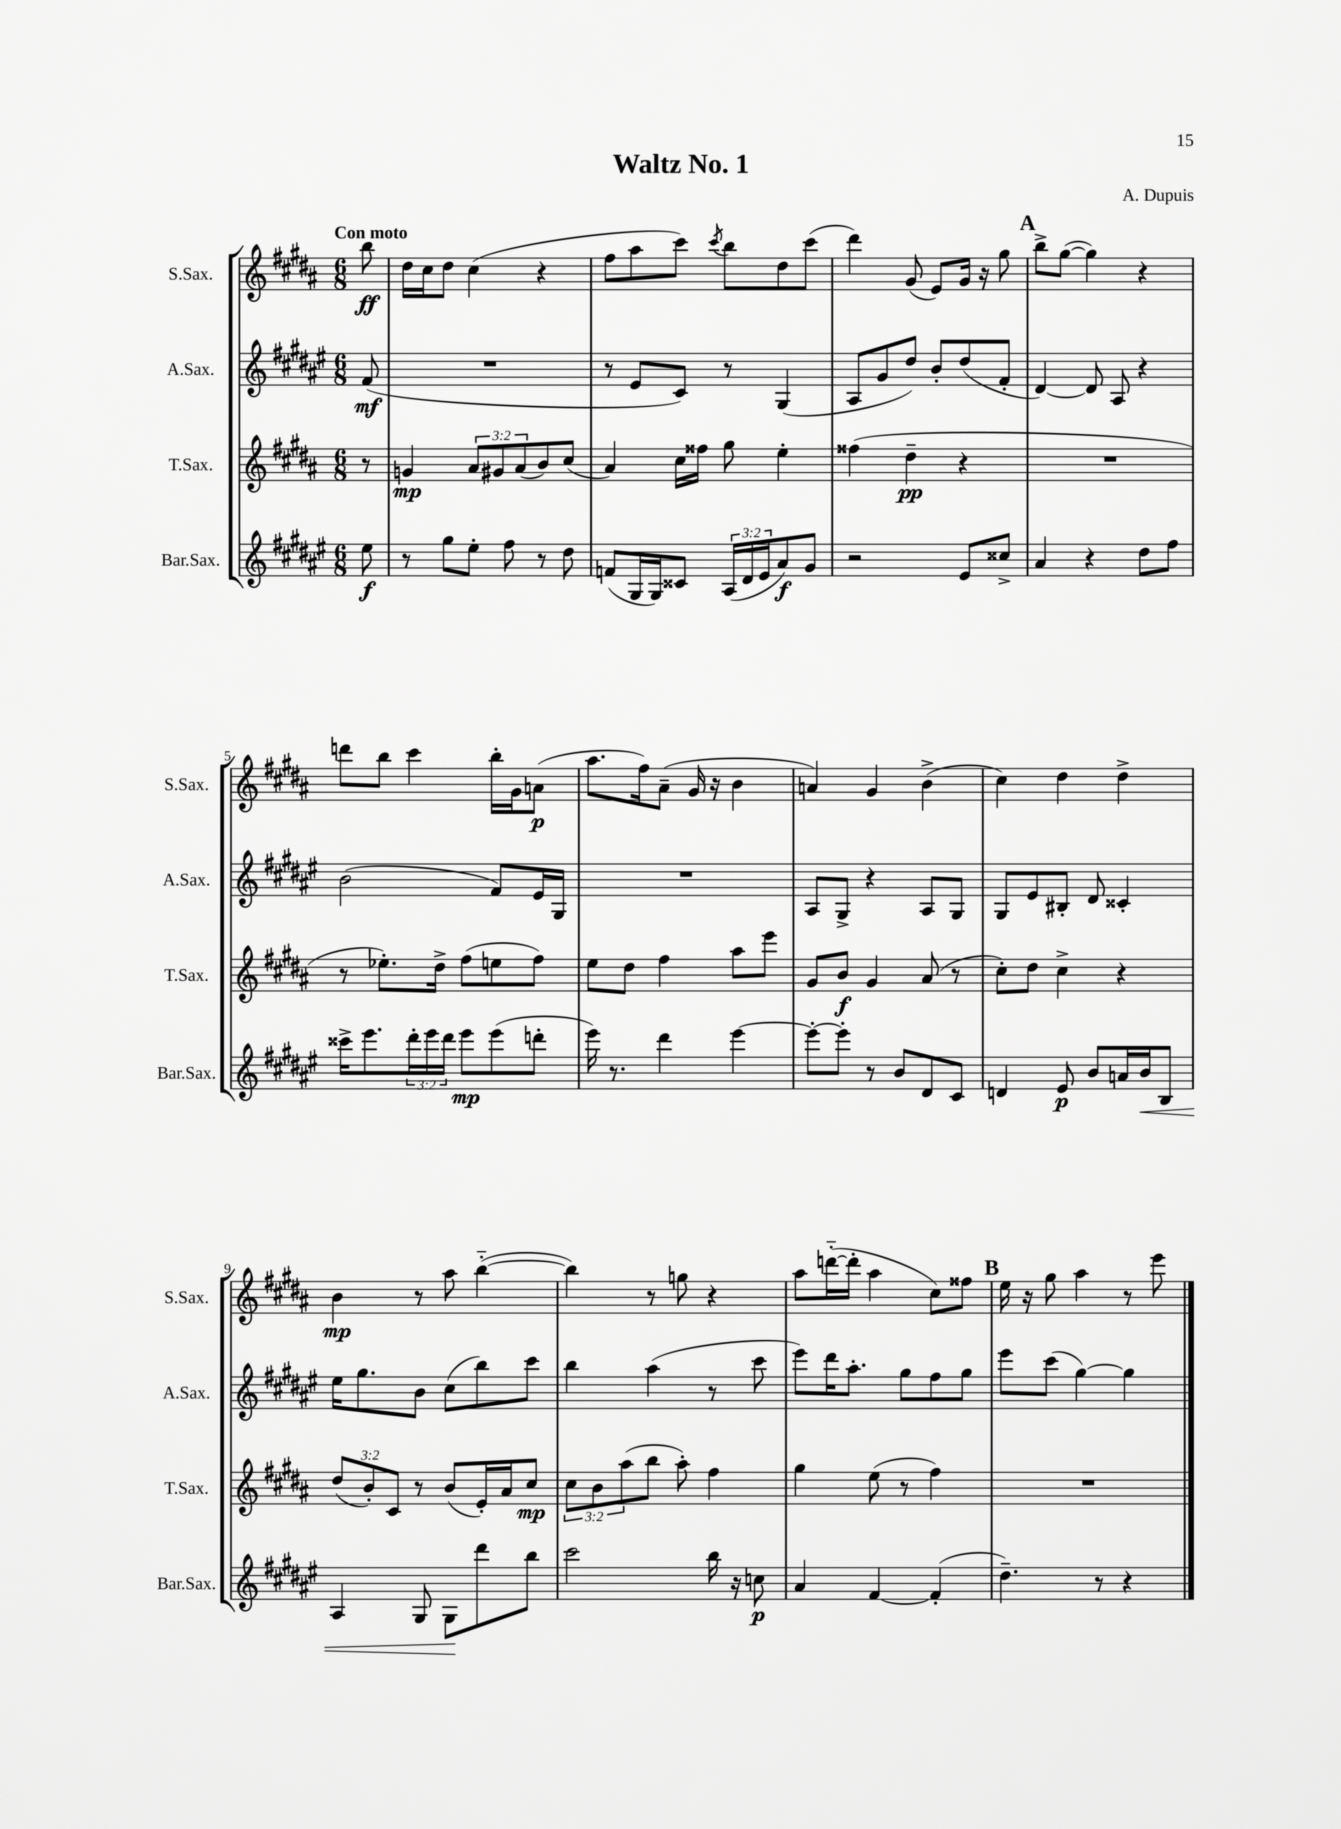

**kern	**kern	**kern	**kern
*staff4	*staff3	*staff2	*staff1
*clefG2	*clefG2	*clefG2	*clefG2
*k[f#c#g#d#a#e#]	*k[f#c#g#d#a#]	*k[f#c#g#d#a#e#]	*k[f#c#g#d#a#]
*M6/8	*M6/8	*M6/8	*M6/8
8ee#	8r	(8f#	8bb
=	=	=	=
8r	4g	2.r	16dd#
.	.	.	16cc#
8gg#	.	.	8dd#
8ee#'	12a#	.	(4cc#
.	12g#	.	.
8ff#	.	.	.
.	(12a#	.	.
8r	8b)	.	4r
8dd#	(8cc#	.	.
=	=	=	=
(8f	4a#)	8r	8ff#
16G#	.	8e#	8aa#
16G#)	.	.	.
8c##	16cc#	8c#)	8ccc#)
.	16ff##	.	.
.	.	.	8qccc#
(24A#	8gg#	8r	8bb
24d#	.	.	.
24e#	.	.	.
8a#)	4ee'	(4G#	8dd#
8g#	.	.	(8ccc#
=	=	=	=
2r	(4ff##	8A#	4ddd#)
.	.	8g#	.
.	4dd#~	8dd#)	(8g#
.	.	8b'	8e)
8e#	4r	(8dd#	16g#
.	.	.	16r
8cc##^	.	8f#'	8gg#
=	=	=	=
4a#	2.r	[4d#)	8bb^
.	.	.	([8gg#
4r	.	8d#]	4gg#])
.	.	8A#	.
8dd#	.	4r	4r
8ff#	.	.	.
=	=	=	=
16ccc##^	8r	(2b	8ddd
8.eee#	.	.	.
.	8.ee-')	.	8bb
24ddd#'	.	.	4ccc#
24eee#	.	.	.
.	16dd#^	.	.
24ddd#	.	.	.
8eee#	(8ff#	.	.
(8eee#	8ee	8f#)	16bb'
.	.	.	16g#
8ddd'	8ff#)	16e#	(8a
.	.	16G#	.
=	=	=	=
16eee#)	8ee	2.r	8.aa#
8.r	.	.	.
.	8dd#	.	.
.	.	.	16ff#)
4ddd#	4ff#	.	(8a#~
.	.	.	16g#
.	.	.	16r
[4eee#	8aa#	.	4b
.	8eee	.	.
=	=	=	=
8eee#'_	8g#	8A#	4a)
8eee#']	8b	8G#^	.
8r	4g#	4r	4g#
8b	.	.	.
8d#	(8a#	8A#	(4b^
8c#	8r	8G#	.
=	=	=	=
4d	8cc#')	8G#	4cc#)
.	8dd#	8e#	.
8e#	4cc#^	8B#'	4dd#
8b	.	8d#	.
16a	4r	4c##'	4dd#^
16b	.	.	.
8B	.	.	.
=	=	=	=
4A#	(12dd#	16ee#	4b
.	.	8.gg#	.
.	12b')	.	.
.	12c#	.	.
8G#	8r	8b	8r
8G#	(8b	(8cc#	8aa#
8ddd#	16e')	8bb)	([4bb'~
.	16a#	.	.
8bb	8cc#	8ccc#	.
=	=	=	=
2ccc#	12cc#	4bb	4bb])
.	12b	.	.
.	(12aa#	.	.
.	8bb	(4aa#	8r
.	8aa#')	.	8gg
16bb	4ff#	8r	4r
16r	.	.	.
8cc	.	8ccc#	.
=	=	=	=
4a#	4gg#	8eee#)	8aa#
.	.	16ddd#	([16ddd'~
.	.	8.aa#'	16ddd']
[4f#	(8ee	.	4aa#
.	8r	8gg#	.
(4f#']	4ff#)	8ff#	8cc#)
.	.	8gg#	8ff##
=	=	=	=
4.dd#~)	2.r	8eee#	16ee
.	.	.	16r
.	.	(8ccc#	8gg#
.	.	[4gg#)	4aa#
8r	.	.	.
4r	.	4gg#]	8r
.	.	.	8eee
==	==	==	==
*-	*-	*-	*-
